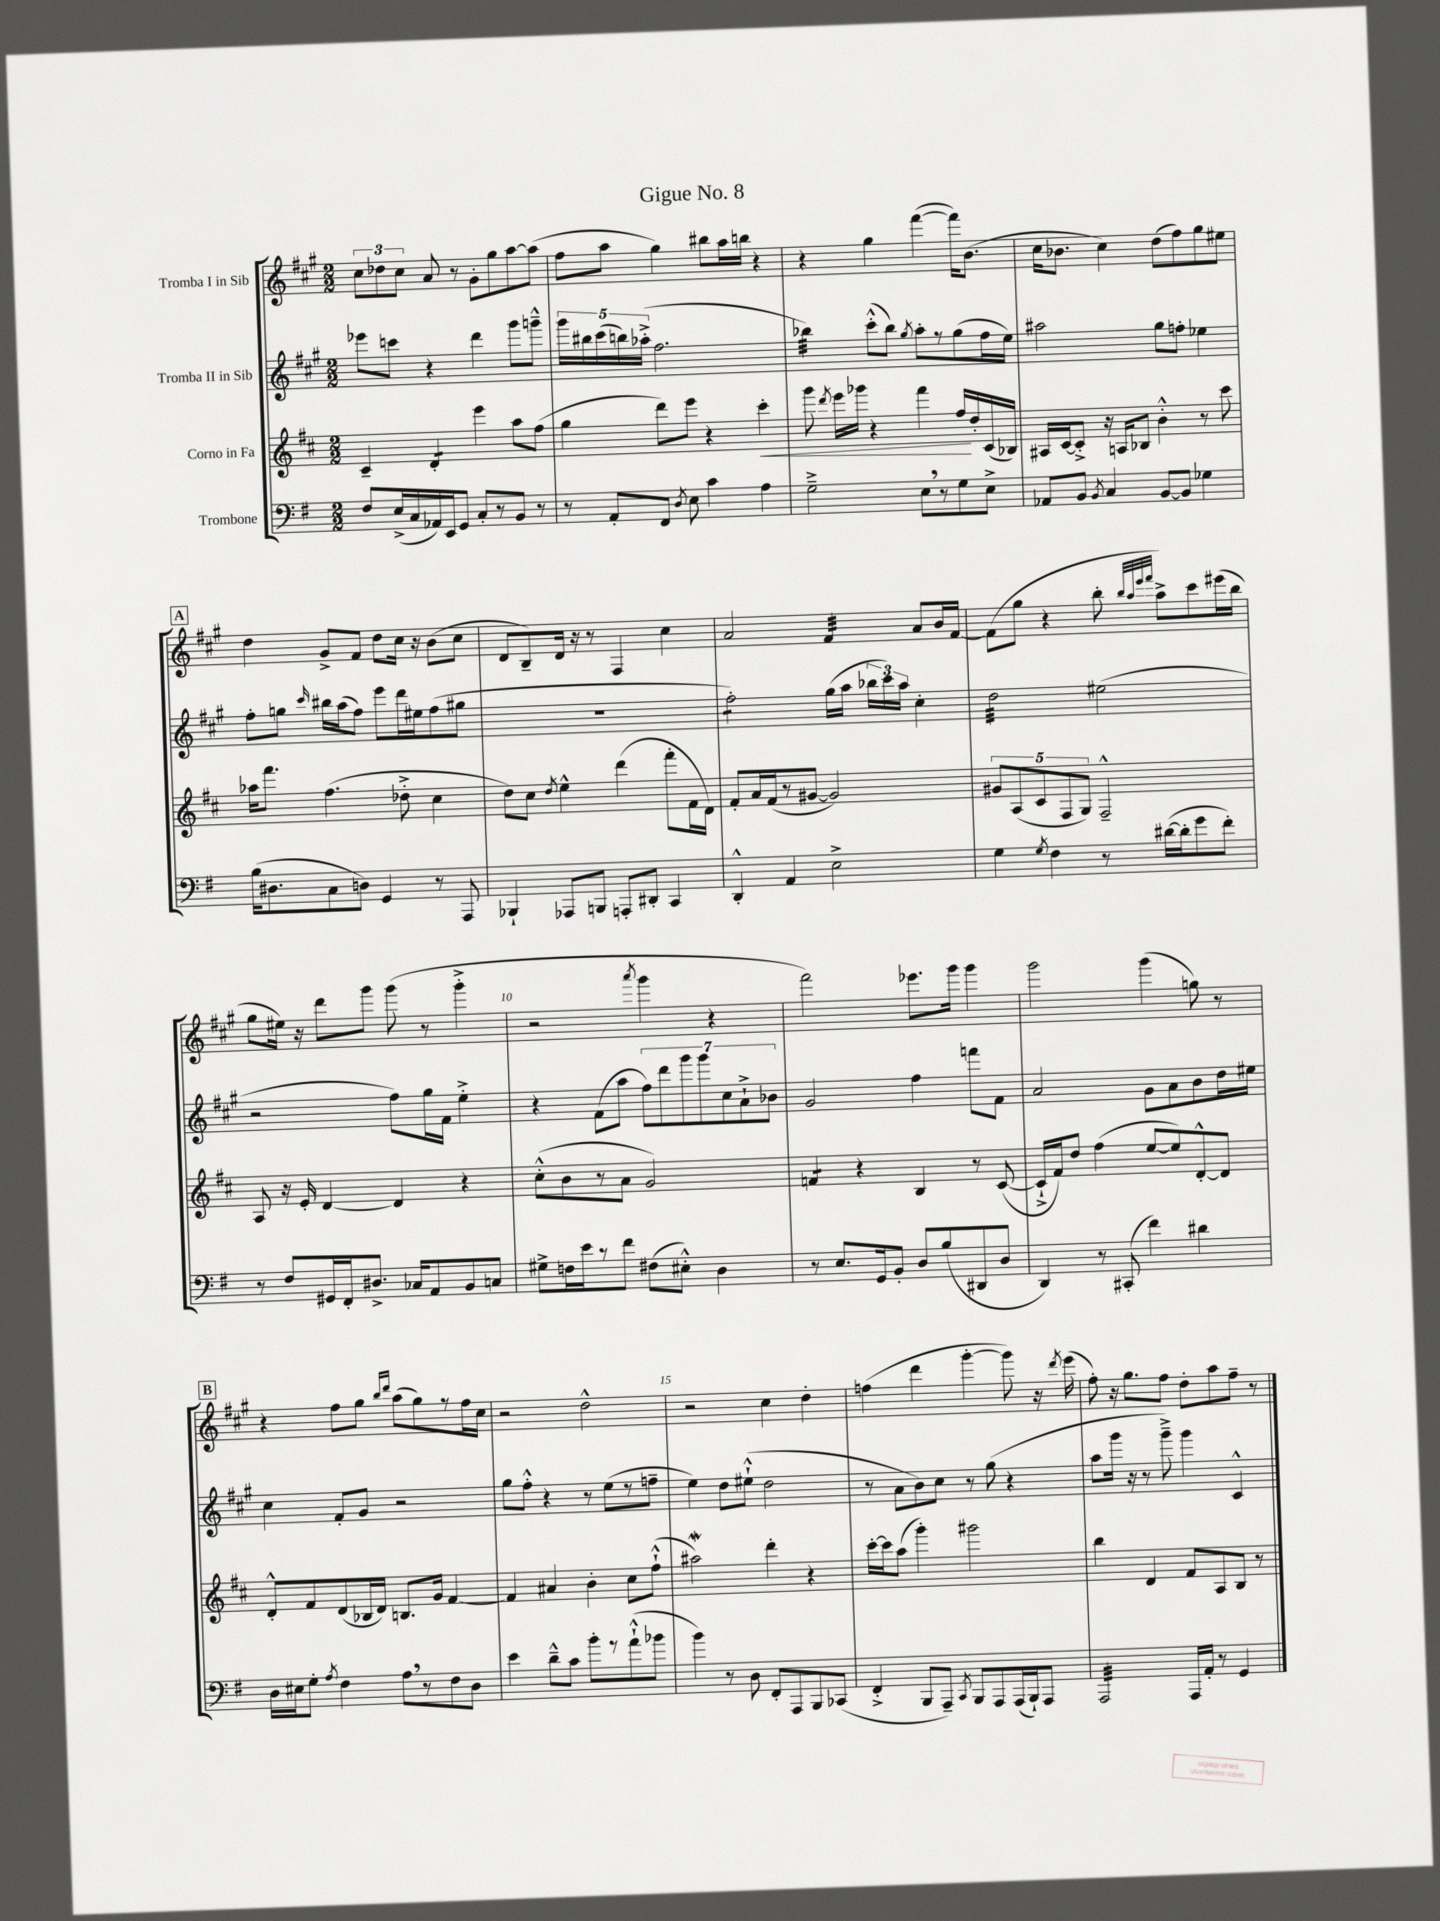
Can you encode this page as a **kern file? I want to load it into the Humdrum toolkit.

**kern	**kern	**kern	**kern
*staff4	*staff3	*staff2	*staff1
*clefF4	*clefG2	*clefG2	*clefG2
*k[f#]	*k[f#c#]	*k[f#c#g#]	*k[f#c#g#]
*M2/2	*M2/2	*M2/2	*M2/2
8F#	4c#~	8eee-	12cc#
.	.	.	12dd-
(16E^	.	8ccc	.
.	.	.	12cc#
16C	.	.	.
16AA-)	4d'	4r	8a
16EE	.	.	.
8GG	.	.	8r
8C'	4eee	4ddd	8g#'
8r	.	.	8gg#
8BB	8aa	8ggg#	[8aa
8r	(8ff#	8ggg~^^	(8aa]
=	=	=	=
8r	4gg	20ggg#	8ff#
.	.	20bb#	.
.	.	(20ccc#	.
8AA'	.	.	8aa
.	.	20bb)	.
.	.	(20aa-'^	.
8FF#	8ddd)	2.ff#	4gg#)
8qD	.	.	.
8E	8eee	.	.
4c	4r	.	8bb#
.	.	.	16aa
.	.	.	16bb
4A	4ccc#'	.	4r
=	=	=	=
2G~^	8ggg	4bb-)	4r
.	8qddd	.	.
.	16eee	.	.
.	16ggg-	.	.
.	4r	(8ccc#'^^	4gg#
.	.	8bb-)	.
.	.	8qgg#	.
8E	4fff#	8aa'	([4fff#
8r	.	8r	.
8G	16ff#	(8gg#	16fff#])
.	16dd'	.	(8.b
8E^	(16c#	16ff#	.
.	16B-)	16ee)	.
=	=	=	=
8AA-	16A#	2aa#	16cc#
.	[16c#	.	8.b-
8BB	8c#'^]	.	.
8qBB	.	.	.
4C	16r	.	4cc#)
.	16A	.	.
.	8B-	.	.
[8BB	4b'^^	8gg#	(8dd
8BB]	.	8ff'	8ff#)
4G-	8r	4ee-	8gg#
.	8ccc#	.	8ee#
=	=	=	=
(16B	16aa-	8ff#'	4dd
8.D#	8.fff#	.	.
.	.	8gg	.
.	.	16qqccc#	.
8C	(4.ff#	16bb#	8g#^
.	.	(16aa	.
8D)	.	8ff#)	8f#
4GG	.	8eee	8dd
.	8dd-'^	16ddd	16cc#
.	.	16ee#	16r
8r	4cc#	(8ff#	(8b
8AAA	.	8gg#	8cc#
=	=	=	=
4BBB-`	8dd)	1r	8d
.	8cc#	.	8B~)
.	8qdd	.	.
8AAA-	4ee^^	.	16d
.	.	.	16r
8BBB	.	.	8r
8AAA'	(4ddd	.	4F#
8DD#'	.	.	.
4CC	8fff#'	.	4cc#
.	16f#	.	.
.	16d)	.	.
=	=	=	=
4DD'^^	8f#'	2ff#')	2a
.	16a	.	.
.	(16f#	.	.
4AA	8r	.	.
.	[8g#	.	.
2E^	2g#])	(16gg#	4f#
.	.	16aa	.
.	.	24bb-	.
.	.	24ccc#)	.
.	.	24aa	.
.	.	4cc#'	8a
.	.	.	16b
.	.	.	[16f#
=	=	=	=
4G	10g#	2dd	(8f#]
.	(10A	.	.
.	.	.	8gg#
.	10c#	.	.
8qG	.	.	.
4F#	.	.	4r
.	10F#	.	.
.	10G)	.	.
8r	2F#~^^	(2ee#	8bb'
.	.	.	32qqbb
.	.	.	32qqaa
.	.	.	32qqeee
.	.	.	32qqfff#
([16d#	.	.	8aa^)
16d#']	.	.	.
8g	.	.	8ccc#
8f#')	.	.	(16eee#
.	.	.	16bb
=	=	=	=
8r	8A	2r	8gg#
8F#	16r	.	16ee#)
.	16e'	.	16r
16GG#	[4d	.	8ddd
16FF#'	.	.	.
8.D#^	.	.	8ggg#
.	4d]	8ff#)	(8ggg#
16C-	.	.	.
8AA	.	16gg#	8r
.	.	16f#	.
8BB	4r	4ee'^	4ggg#'^
8C	.	.	.
=	=	=	=
8G#^	(8cc#'^^	4r	2r
16F	8b	.	.
16e	.	.	.
8r	8r	(8f#	.
8f#	8a	8aa	.
.	.	.	8qaaa
(8F#	2g)	14ff#)	4ggg#
.	.	14ddd	.
8E#'^^)	.	.	.
.	.	14ggg#	.
.	.	14ggg#	.
4D	.	.	4r
.	.	14cc#	.
.	.	14a`^	.
.	.	14b-	.
=	=	=	=
8r	4f	2g#	2fff#)
8.E	.	.	.
.	4r	.	.
16GG	.	.	.
8BB'	.	.	.
8D	4B	4ff#	8.eee-
(8B	.	.	.
.	.	.	16ggg#
8DD#	8r	8fff	4ggg#
8D	([8c#	8f#	.
=	=	=	=
4DD)	16c#`^]	2a	2ggg#
.	16f#)	.	.
.	8dd	.	.
8r	(4ff#	.	.
(8CC#'	.	.	.
4f#)	[8ee	8g#	(4ggg#
.	8ee])	8a	.
4d#	[8d'^^	8b	8gg)
.	8d]	16dd	8r
.	.	16ee#	.
=	=	=	=
16D	8d'^^	4cc#	4r
16E#	.	.	.
8G'	8f#	.	.
8qA	.	.	.
4F#	(8d	8f#'	8ff#
.	16B-	8g#	8gg#
.	16d)	.	.
.	.	.	16qqbb
.	.	.	16qqddd
8A	8.B	2r	(8aa
8r	.	.	8gg#)
.	16g	.	.
8F#	[4f#	.	8r
8D	.	.	16ff#
.	.	.	16cc#
=	=	=	=
4e	4f#]	8gg#	2r
.	.	8ff#'^^	.
8d~^^	4a#	4r	.
8c	.	.	.
8b'	4b'	8r	2dd^^
8r	.	(8ee	.
(8a`^^	8cc#	8r	.
8b-	(8ff#`^^	8ff~	.
=	=	=	=
4b)	2aa#)	4ee)	2r
8r	.	8dd	.
8D	.	(8ee#`^^	.
8FF#'	4ddd'	2dd	4cc#
8AAA	.	.	.
8BBB	4r	.	4dd'
(8CC-	.	.	.
=	=	=	=
4FF#'^	[16ccc#'	8r	(4ff
.	16ccc#]	.	.
.	(8aa	8a	.
8BBB	4ggg')	8b)	4ddd
8AAA~)	.	8cc#	.
8qCC	.	.	.
8BBB	2ggg#	8r	[4ggg#'
8AAA	.	(8gg#	.
(16AAA	.	4r	8ggg#])
16BBB`)	.	.	.
8AAA	.	.	16r
.	.	.	8qddd
.	.	.	(16eee
=	=	=	=
2AAA	4bb	8aa	8ff#')
.	.	16ggg#	16r
.	.	16r	8.gg#
.	4d	8r	.
.	.	8ggg#~^)	8ff#
16AAA	8f#	4ggg#	8dd'
16AA'	.	.	.
8r	8A	.	8aa
4GG	8B	4c#^^	8ff#~
.	8r	.	8r
==	==	==	==
*-	*-	*-	*-
